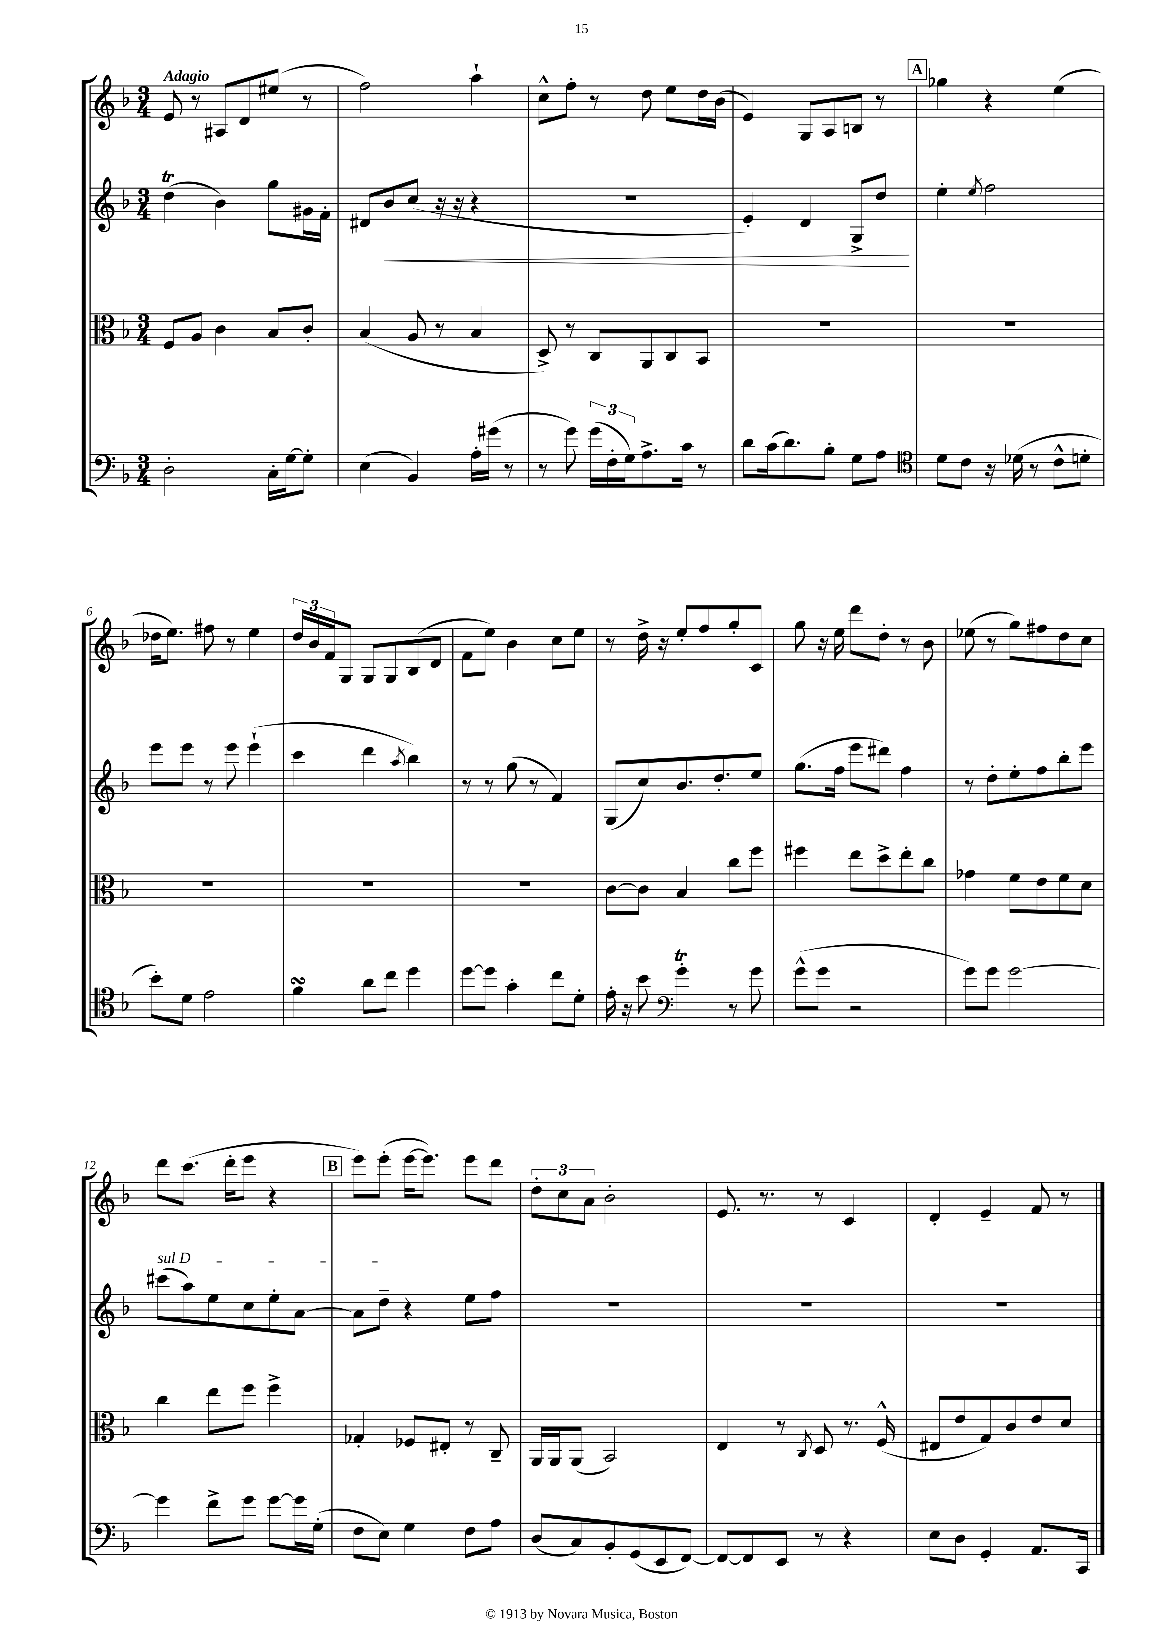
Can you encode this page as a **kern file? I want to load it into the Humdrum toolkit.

**kern	**kern	**kern	**kern
*staff4	*staff3	*staff2	*staff1
*clefF4	*clefC3	*clefG2	*clefG2
*k[b-]	*k[b-]	*k[b-]	*k[b-]
*M3/4	*M3/4	*M3/4	*M3/4
2D'	8F	(4dd	8e
.	8A	.	8r
.	4c	4b-)	8A#
.	.	.	8d
16C'	8B-	8gg	(8ee#
[16G	.	.	.
8G']	8c'	16g#	8r
.	.	16f'	.
=	=	=	=
(4E	(4B-	8d#	2ff)
.	.	8b-	.
4BB-)	8A	(8cc	.
.	8r	16r	.
.	.	16r	.
16A'	4B-	4r	4aa`
(16g#	.	.	.
8r	.	.	.
=	=	=	=
8r	8D^)	2.r	8cc^^
8g)	8r	.	8ff'
(24g	8C	.	8r
24F'	.	.	.
24G)	.	.	.
8.A^	8AA	.	8dd
.	8C	.	8ee
16c	.	.	.
8r	8BB-	.	16dd
.	.	.	(16b-
=	=	=	=
8d	2.r	4e')	4e)
(16c	.	.	.
8.d)	.	.	.
.	.	4d	8G
8B-'	.	.	8A
8G	.	8G^	8B
8A	.	8dd	8r
=	=	=	=
*clefC4	*	*	*
8d	2.r	4ee'	4gg-
8c	.	.	.
.	.	8qee	.
16r	.	2ff	4r
(16d-	.	.	.
8r	.	.	.
8c^^	.	.	(4ee
8d'	.	.	.
=	=	=	=
8b-')	2.r	8eee	16dd-
.	.	.	8.ee)
8d	.	8eee	.
2e	.	8r	8ff#
.	.	8eee	8r
.	.	(4eee`	4ee
=	=	=	=
4f	2.r	4ccc	24dd
.	.	.	24b-
.	.	.	24f
.	.	.	8G
8a	.	4ddd	8G
8cc	.	.	8G
.	.	8qaa	.
4dd	.	4bb-)	(8B-
.	.	.	8d
=	=	=	=
[8dd	2.r	8r	8f
8dd]	.	8r	8ee)
4g'	.	(8gg	4b-
.	.	8r	.
8cc	.	4f)	8cc
8d'	.	.	8ee
=	=	=	=
16e'	[8c	(8G	8r
16r	.	.	.
8b-	8c]	8cc)	16dd^
.	.	.	16r
*clefF4	*	*	*
4g'	4B-	8.b-	8ee'
.	.	.	8ff
.	.	8.dd'	.
8r	8cc	.	8gg'
8g	8ff	8ee	8c
=	=	=	=
(8g^^	4ff#	(8.gg	8gg
8g	.	.	16r
.	.	16ff	16ee
2r	8ee	8eee	8ddd
.	8dd^	8ddd#)	8dd'
.	8ee'	4ff	8r
.	8cc	.	8b-
=	=	=	=
8g)	4g-	8r	(8ee-
8g	.	8dd'	8r
[2g	8f	8ee'	8gg)
.	8e	8ff	8ff#
.	8f	8bb-'	8dd
.	8d	8eee	8cc
=	=	=	=
4g]	4cc	(8ccc#	8ddd
.	.	8aa)	(8.ccc
8f^	8ee	8ee	.
.	.	.	16ddd'
8g	8ff	8cc	8eee
[8g	4ff^	8ee'	4r
16g]	.	[8a	.
(16G'	.	.	.
=	=	=	=
8F	4G-'	8a]	8eee)
8E)	.	8dd~	(8eee'
4G	8F-	4r	[16eee
.	.	.	8.eee])
.	8E#'	.	.
8F	8r	8ee	8eee
8A	8C~	8ff	8ddd
=	=	=	=
(8D	16AA	2.r	12dd'
.	16AA	.	.
.	.	.	12cc
8C)	(8AA	.	.
.	.	.	12a
8BB-'	2BB-)	.	2b-'
(8GG	.	.	.
8EE	.	.	.
[8FF)	.	.	.
=	=	=	=
8FF_	4E	2.r	8.e
8FF]	.	.	.
.	.	.	8.r
8EE	8r	.	.
.	8qC	.	.
8r	8D	.	8r
4r	8.r	.	4c
.	(16F^^	.	.
=	=	=	=
8E	8E#	2.r	4d'
8D	8e	.	.
4GG'	8G)	.	4e~
.	8c	.	.
8.AA	8e	.	8f
.	8d	.	8r
16CC	.	.	.
==	==	==	==
*-	*-	*-	*-
